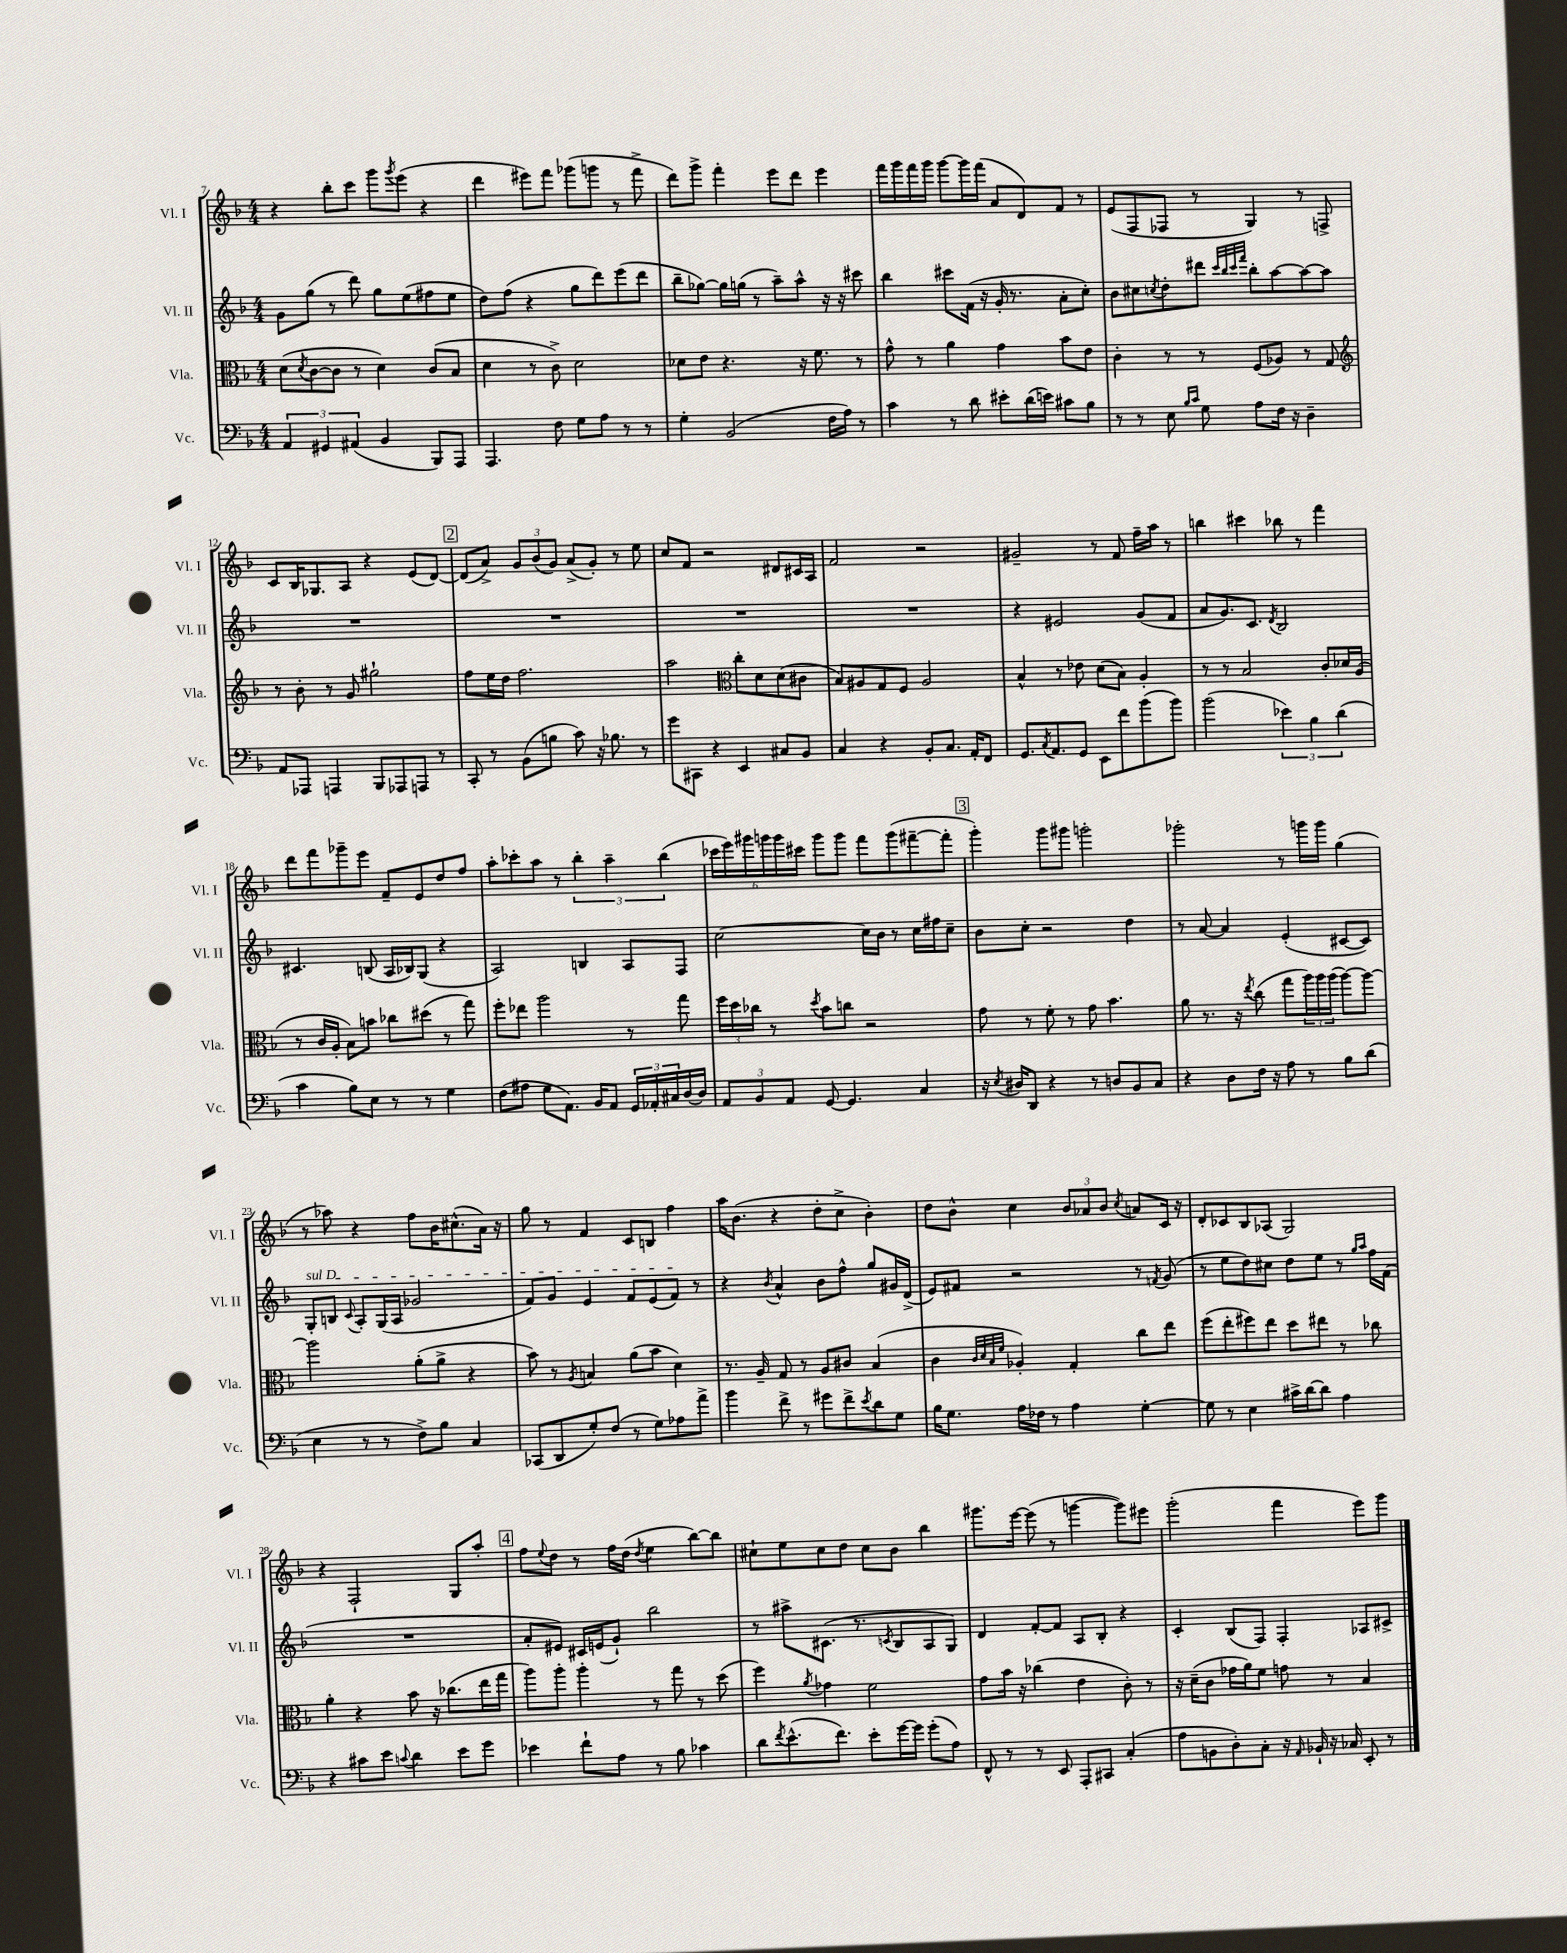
<<
\new StaffGroup <<
\new Staff = "s0" \with { instrumentName = "Vl. I" shortInstrumentName = "Vl. I" } {
    \clef treble \key f \major \numericTimeSignature \time 4/4
    r4 bes''8-. c'''8 g'''8 \acciaccatura { g'''8 } e'''8( r4 |
    d'''4 eis'''8) f'''8 ges'''8( g'''8 r8 f'''8-> |
    d'''8) g'''8-> f'''4-. e'''8 d'''8 e'''4 |
    f'''16 g'''16 f'''16 g'''16 g'''8~ g'''16 f'''16( a'8 d'8) f'8 r8 |
    e'8( f8 fes8 r8 g4) r8 f8-> |
    c'8 bes16 ges8. a8 r4 e'8( d'8~) |
    \mark \markup { \box "2" } d'8( a'8->) \tuplet 3/2 { g'8 bes'8( g'8) } a'8->( g'8-.) r8 e''8 |
    c''8 f'8 r2 dis'8 cis'16 a16 |
    f'2 r2 |
    gis'2-- r8 f'8 f''16-- a''16 r8 |
    b''4 cis'''4 bes''8 r8 f'''4 |
    d'''8 f'''8 ges'''8-- e'''8 f'8-- e'8 d''8 f''8 |
    a''8-. ces'''8-. a''8 r8 \tuplet 3/2 { bes''4-. a''4-- bes''4( } |
    \tuplet 6/4 { ces'''16 e'''16) gis'''16 g'''16 g'''16 cis'''16 } g'''8 g'''8 f'''8 g'''8( fis'''8~-- fis'''8-. |
    \mark \markup { \box "3" } g'''4-.) g'''8 gis'''8 g'''2-. |
    ges'''2-. r8 g'''16 g'''16 g''4( |
    r8 aes''8) r4 f''8 bes'16 cis''8.-^( a'16) r16 |
    g''8 r8 f'4 c'8 b8 f''4 |
    a''16 bes'8.( r4 d''8-. c''8-> bes'4-.) |
    d''8 bes'8-^ c''4 \tuplet 3/2 { bes'8 aes'8 bes'8 } \acciaccatura { c''8 } a'8 c'16 r16 |
    d'8-. ces'8 bes8 aes8( g2) |
    r4 f2-! g8 a''8-. |
    \mark \markup { \box "4" } f''8 \appoggiatura { e''8 } d''8 r8 f''16 d''16( \acciaccatura { d''8 } e''4 bes''8~) bes''8 |
    cis''8-! e''8 cis''8 d''8 cis''8 bes'8 bes''4 |
    gis'''8. e'''16~ e'''8( r8 g'''4~ g'''8) eis'''8 |
    g'''2-.( f'''4 e'''8) g'''8 \bar "|." |
}
\new Staff = "s1" \with { instrumentName = "Vl. II" shortInstrumentName = "Vl. II" } {
    \clef treble \key f \major \numericTimeSignature \time 4/4
    g'8 g''8( r8 d'''8) g''8 e''8( fis''8 e''8 |
    d''8) f''8( r4 g''8 d'''8) e'''8( d'''8 |
    bes''8-- ges''8~) ges''16 g''16( r8 a''8--) a''8-^ r16 r16 cis'''8 |
    bes''4 cis'''8 f'16( r16 g'16-. r8. a'8-. c''8-.) |
    bes'8 cis''8 \acciaccatura { c''8 } d''8-. dis'''8 \grace { c'''32 bes''32 c'''32 f'''32 } bes''8-. a''8~ a''8~ a''8 |
    R1 |
    \mark \markup { \box "2" } R1 |
    R1 |
    R1 |
    r4 eis'2 g'8( f'8 |
    a'8 g'8.) c'8. \acciaccatura { d'8 } bes2 |
    cis'4. b8( a16 bes16) g8( r4 |
    a2) b4 a8 f8 |
    c''2~ c''16 bes'16 r8 c''16 fis''16 c''8-- |
    \mark \markup { \box "3" } bes'8 c''8-. r2 d''4 |
    r8 a'8~ a'4 e'4-.( cis'8~ cis'8) |
    \once \override TextSpanner.bound-details.left.text = \markup { \italic "sul D" } g8-.\startTextSpan b8 \appoggiatura { c'8 } a8-. g16( a16 ges'2 |
    f'8) g'8 e'4 f'8 e'8( f'8\stopTextSpan) r8 |
    r4 \acciaccatura { bes'8 } a'4-^ bes'8 f''8-^ g''8 gis'16 d'16->( |
    e'8) fis'8 r2 r8 \acciaccatura { f'8 } g'8( |
    r8 e''8 d''8) cis''8 d''8 e''8 r8 \grace { g''16 a''16 } f''16 f'16( |
    R1 |
    \mark \markup { \box "4" } a'8-. eis'8) cis'16 e'16( g'8-!) bes''2 |
    r8 ais''8-> cis'8.( r8. \acciaccatura { c'8 } bes8 a8 g8) |
    d'4 f'8~-. f'8 a8 bes8-. r4 |
    c'4-. bes8( f8) f4-. aes8 cis'8-> \bar "|." |
}
\new Staff = "s2" \with { instrumentName = "Vla." shortInstrumentName = "Vla." } {
    \clef alto \key f \major \numericTimeSignature \time 4/4
    d'8( \acciaccatura { d'8 } c'8~ c'8 r8 d'4) c'8( bes8 |
    d'4 r8 c'8->) d'2 |
    des'8 e'8 r4. r16 f'8. r8 |
    g'8-^ r8 a'4 g'4 bes'8 e'8 |
    c'4-. r8 r8 f8( aes8) r8 g8 |
    \clef treble r8 bes'8-. r8 g'8 gis''2-! |
    \mark \markup { \box "2" } f''8 e''16 d''16 f''2. |
    a''2 \clef alto c''8-. d'8 d'8( cis'8 |
    bes8) ais8 g8 f8 ais2 |
    bes4-^ r8 ees'8 d'8( bes8) a4-. |
    r8 r8 bes2 c'8-. des'16 a16( |
    r8 c'16 a16-. bes8) b'8 ces''8 dis''8( r8 g''8) |
    f''8-. ees''8 a''2 r8 g''8 |
    \tuplet 3/2 { f''16 d''16 ces''16 } r8 \acciaccatura { d''8 } bes'8 c''8 r2 |
    \mark \markup { \box "3" } g'8 r8 f'8-. r8 g'8 bes'4. |
    a'8 r8. r16 \acciaccatura { e''8 } c''8( g''8 \tuplet 3/2 { a''16) a''16 a''16( } a''8~) a''8~ |
    a''2 a'8-.( a'8-> r4 |
    bes'8) r8 \acciaccatura { a8 } b4 a'8( bes'8 d'4) |
    r8. a16-- g8 r8 a8 cis'8 bes4( |
    c'4 \grace { c'32 d'32 bes32 f'32 } aes4-.) g4-. c''8 e''8 |
    f''8( e''8-. fis''8) e''8 d''8 eis''8 r8 ces''8 |
    a'4-. r4 bes'8 r16 ces''8.( e''16 g''16 |
    \mark \markup { \box "4" } a''8) a''8-. a''4-. r8 g''8 r8 d''8( |
    f''4) \acciaccatura { a'8 } ges'4 f'2 |
    g'8 bes'16 r16 ces''4( e'4 c'8-.) r8 |
    r16 d'16--( c'8 ges'16 a'16) f'8 g'8 r8 bes4 \bar "|." |
}
\new Staff = "s3" \with { instrumentName = "Vc." shortInstrumentName = "Vc." } {
    \clef bass \key f \major \numericTimeSignature \time 4/4
    \tuplet 3/2 { a,4 gis,4 ais,4( } bes,4 bes,,8) a,,8 |
    a,,4. f8 g8 a8 r8 r8 |
    g4-. bes,2( f16 a16) r8 |
    c'4 r8 d'8 eis'8-. d'16( e'16) cis'8 bes8 |
    r8 r8 e8 \grace { bes16 c'16 } g8 a8 f16 r16 d4-- |
    a,8 aes,,8 a,,4 bes,,8 aes,,8 a,,8 r8 |
    \mark \markup { \box "2" } c,8-. r8 bes,8( b8 c'8) r16 bes8. r8 |
    g'8 cis,8 r4 e,4 cis8 bes,8 |
    c4 r4 bes,8-. c8. a,16-. f,8 |
    g,8. \acciaccatura { c8 } a,8. g,8 e,8 f'8 bes'8( bes'8) |
    bes'2( \tuplet 3/2 { ees'4) bes4 d'4( } |
    c'4 bes8) e8 r8 r8 g4 |
    f8( ais8 g8 a,8.) bes,16 a,8 \tuplet 3/2 { g,16 aes,16-. cis16 } d16~ d16 |
    \tuplet 3/2 { a,8 bes,8 a,8 } g,8~ g,4. c4 |
    \mark \markup { \box "3" } r16 \acciaccatura { e8 } dis16 d,8 r4 r8 d8 bes,8 c8 |
    r4 d8 f16 r16 a8 r8 bes8 d'8( |
    e4 r8 r8 f8->) bes8 c4 |
    ces,8( d,8 g8-.) f8( r8 g8) aes8 a'8-> |
    bes'4 f'8-> r8 gis'8 f'8-> \acciaccatura { e'8 } d'8 g8 |
    bes16 g8. a16 fes16 r8 a4 g4~-. |
    g8 r8 e4 cis'16-> d'16~ d'8 a4 |
    r4 cis'8 e'8 \appoggiatura { c'8 } d'4 e'8 g'8 |
    \mark \markup { \box "4" } ees'4 f'8-! a8 r8 bes8 ces'4 |
    d'8 \acciaccatura { f'8 } e'8.-^( f'8.) e'8-. g'16~ g'16 g'8-.( a8) |
    f,8-^ r8 r8 e,8 a,,8-. cis,8 c4-.( |
    a8 b,8 d8-.) c8-. r16 \grace { a,16 } bes,16-! r16 ces16 e,8-. r8 \bar "|." |
}
>>
>>
\layout { \context { \Score currentBarNumber = #7 } }
